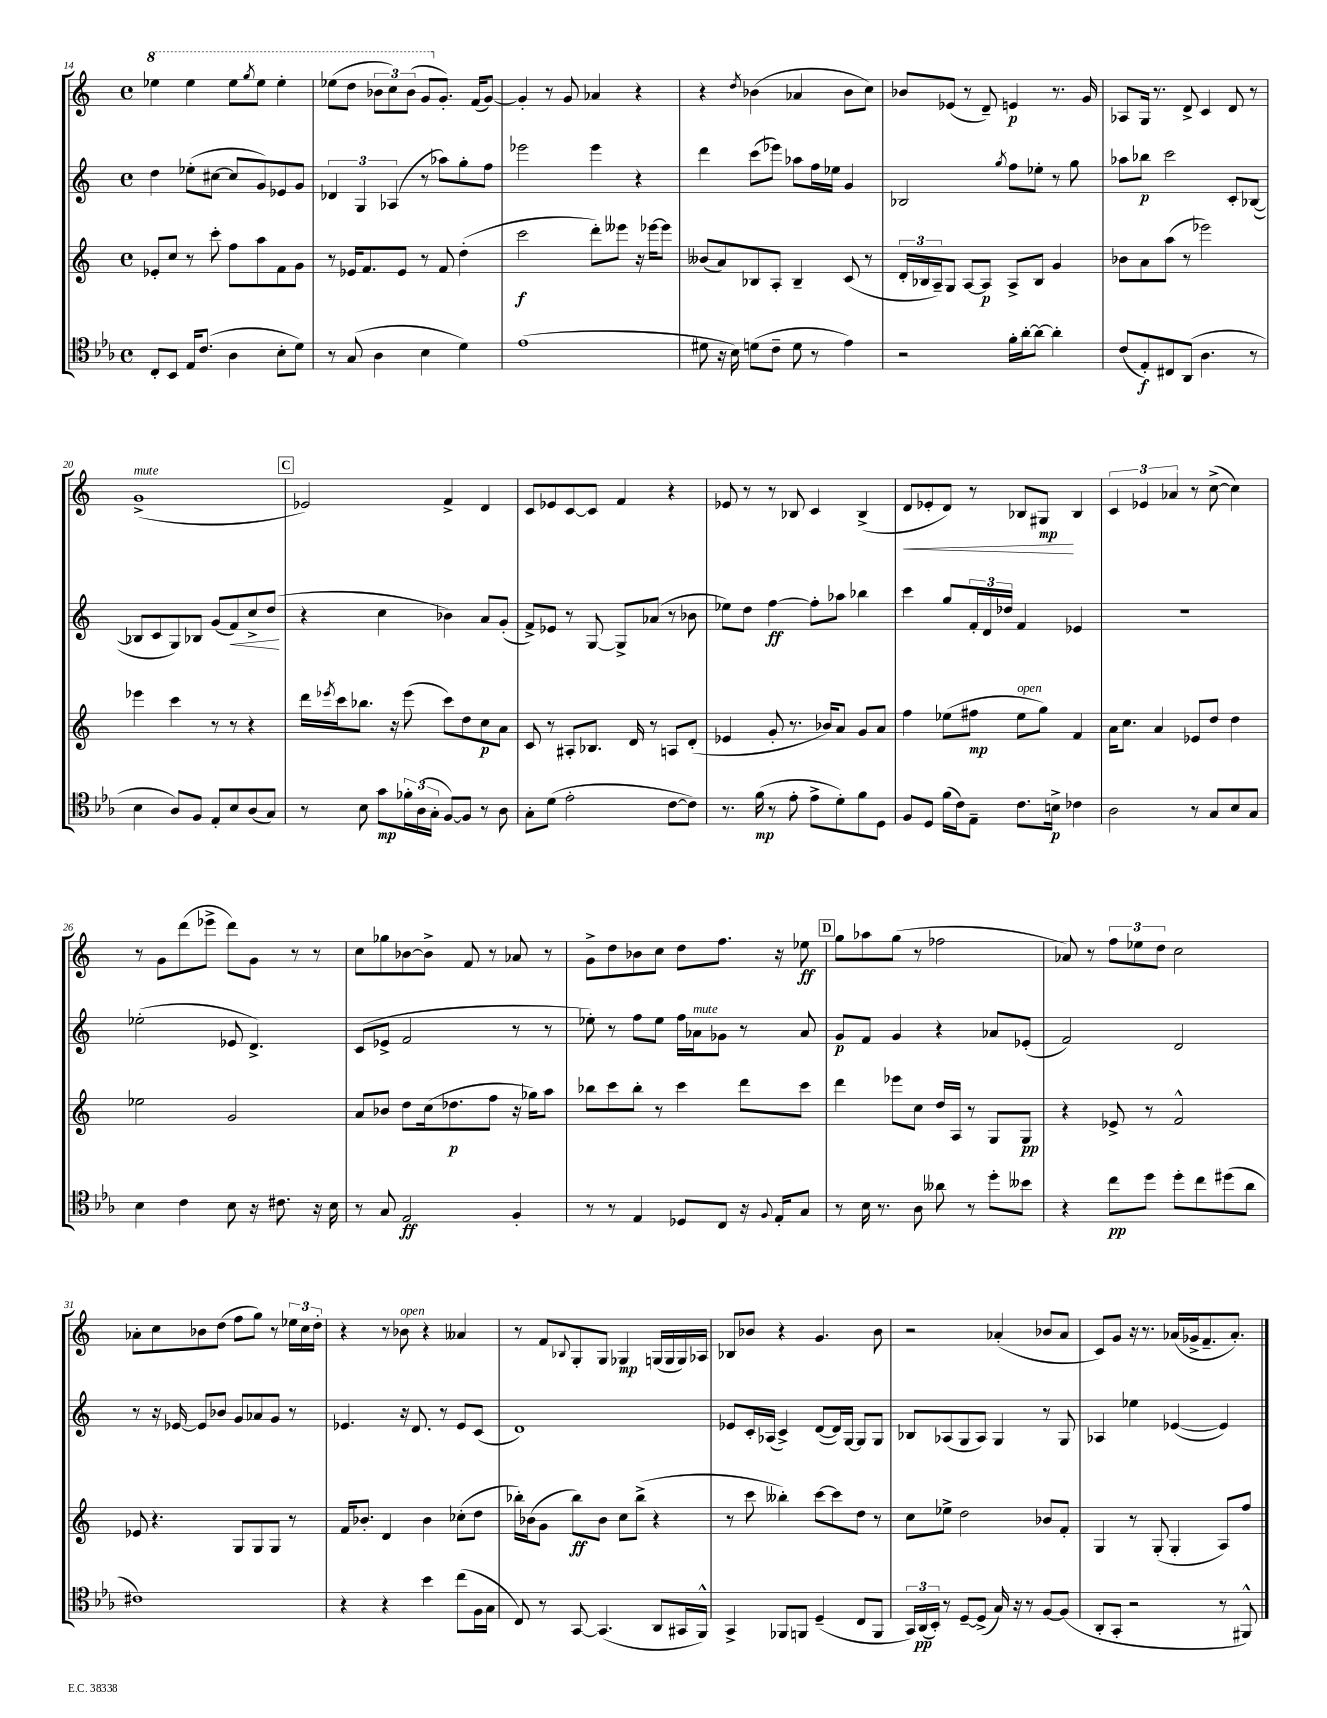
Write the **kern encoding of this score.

**kern	**dynam	**kern	**dynam	**kern	**dynam	**kern	**dynam
*part4	*part4	*part3	*part3	*part2	*part2	*part1	*part1
*staff4	*staff4	*staff3	*staff3	*staff2	*staff2	*staff1	*staff1
*clefC4	*	*clefG2	*	*clefG2	*	*clefG2	*
*k[b-e-a-]	*	*k[]	*	*k[]	*	*k[]	*
*M4/4	*	*M4/4	*	*M4/4	*	*M4/4	*
*met(c)	*	*met(c)	*	*met(c)	*	*met(c)	*
*	*	*	*	*	*	*8va	*
=14	=14	=14	=14	=14	=14	=14	=14
8C'/L	.	8e-X'/L	.	4dd\	.	4eee-X\	.
8BB-/J	.	8cc/J	.	.	.	.	.
16E-/KL	.	8r	.	(8ee-X'\L	.	4eee-\	.
(8.c/J	.	.	.	.	.	.	.
.	.	8ccc'\	.	[8cc#X\J	.	.	.
4A-\	.	8ff\L	.	8cc#/L]	.	8eee-\L	.
.	.	.	.	.	.	8qggg/	.
.	.	8aa\	.	8g/)	.	8eee-\J	.
8B-'\L	.	8f\	.	8e-X/	.	4eee-'\	.
8d\J)	.	8g\J	.	8g/J	.	.	.
=15	=15	=15	=15	=15	=15	=15	=15
8r	.	8r	.	6d-X/	.	(8eee-X\L	.
(8G/	.	16e-X/KL	.	.	.	8ddd\J	.
.	.	.	.	6G/	.	.	.
.	.	8.f/	.	.	.	.	.
4A-\	.	.	.	.	.	12bb-X\L	.
.	.	.	.	(6A-X/	.	12ccc\)	.
.	.	8e-/J	.	.	.	.	.
.	.	.	.	.	.	(12bb-\J	.
4B-\	.	8r	.	8r	.	8gg/L	.
*	*	*	*	*	*	*X8va	*
.	.	8f/	.	8aa-X\L)	.	8.g'/J)	.
4d\)	.	(4dd'\	.	8gg'\	.	.	.
.	.	.	.	.	.	(16f/KL	.
.	.	.	.	8ff\J	.	[8g/J)	.
=16	=16	=16	=16	=16	=16	=16	=16
(1e-	.	2ccc\	f	2eee-X\	.	4g'/]	.
.	.	.	.	.	.	8r	.
.	.	.	.	.	.	8g/	.
.	.	8ddd'\L)	.	4eee-\	.	4a-X/	.
.	.	8eee--X\J	.	.	.	.	.
.	.	16r	.	4r	.	4r	.
.	.	[16eee-X\KL	.	.	.	.	.
.	.	8eee-\J]	.	.	.	.	.
=17	=17	=17	=17	=17	=17	=17	=17
8d#X\	.	(8b--X/L	.	4ddd\	.	4r	.
16r	.	8a/)	.	.	.	.	.
16B-\)	.	.	.	.	.	.	.
.	.	.	.	.	.	8qdd/	.
(8dn\L	.	8B-X/	.	(8ccc\L	.	(4b-X\	.
8c~\J	.	8A'/J	.	8eee-X\J)	.	.	.
8d\	.	4B-~/	.	8aa-X\L	.	4a-X/	.
8r	.	.	.	16ff\L	.	.	.
.	.	.	.	16ee-X\JJ	.	.	.
4e-\)	.	(8c/	.	4g/	.	8b-\L	.
.	.	8r	.	.	.	8cc\J)	.
=18	=18	=18	=18	=18	=18	=18	=18
2r	.	24d'/LL	.	2B-X/	.	8b-X/L	.
.	.	24B-X/	.	.	.	.	.
.	.	24A~/J)	.	.	.	.	.
.	.	8G/J	.	.	.	(8e-X/J	.
.	.	[8A/L	.	.	.	8r	.
.	.	8A/J]	p	.	.	8d~/)	.
.	.	.	.	8qgg/	.	.	.
16f'\LL	.	8A^/L	.	8ff\L	.	4en/	p
[16a-'\J	.	.	.	.	.	.	.
8a-\J_	.	8B-/J	.	8ee-X'\J	.	.	.
4a-'\]	.	4g/	.	8r	.	8.r	.
.	.	.	.	8gg\	.	.	.
.	.	.	.	.	.	16g/	.
=19	=19	=19	=19	=19	=19	=19	=19
(8c/L	.	8b-X\L	.	8aa-X\L	.	8A-X/L	.
8E-'/)	f	8a\	.	8bb-X\J	p	16G/Jk	.
.	.	.	.	.	.	8.r	.
8C#X/	.	(8aa\J	.	2ccc\	.	.	.
(8AA-/J	.	8r	.	.	.	8d^/	.
4.A-\	.	2eee-X\)	.	.	.	4c/	.
.	.	.	.	8c'/L	.	8d/	.
8r	.	.	.	([8B-X/J	.	8r	.
!!LO:LB:g=z
=20	=20	=20	=20	=20	=20	=20	=20
!	!	!	!	!	!	!LO:TX:a:i:t=mute	!
4B-\	.	4eee-X\	.	8B-X/L]	.	(1g^	.
.	.	.	.	8c/	.	.	.
8A-/L)	.	4ccc\	.	8G/)	.	.	.
8F/J	.	.	.	8B-X/J	.	.	.
8E-'/L	.	8r	.	(8g/L	.	.	.
!	!	!	!	!	!LO:HP:b	!	!
8B-/	.	8r	.	8f/)	<	.	.
(8A-/	.	4r	.	8cc^/	.	.	.
8G/J)	.	.	.	(8dd/J	.	.	.
.	.	.	.	.	[	.	.
!!LO:REH:place=s1:t=C
=21	=21	=21	=21	=21	=21	=21	=21
8r	.	16ddd\LL	.	4r	.	2e-X/)	.
.	.	8qeee-X/	.	.	.	.	.
.	.	16ccc\J	.	.	.	.	.
8B-\	.	8.bb-X\J	.	.	.	.	.
8g\L	mp	.	.	4cc\	.	.	.
.	.	16r	.	.	.	.	.
24f-X'\L	.	(8eee-\	.	.	.	.	.
(24A-\	.	.	.	.	.	.	.
24G'\JJ	.	.	.	.	.	.	.
[8F/L)	.	8ccc\L)	.	4b-X\)	.	4f^/	.
8F/J]	.	8dd\	.	.	.	.	.
8r	.	8cc\	p	8a/L	.	4d/	.
8A-\	.	8a\J	.	(8g'/J	.	.	.
=22	=22	=22	=22	=22	=22	=22	=22
8G'\L	.	8c/	.	8f^/L)	.	8c/L	.
(8d\J	.	8r	.	8e-X/J	.	8e-X/	.
2e-'\	.	8A#X'/L	.	8r	.	[8c/	.
.	.	8.B-X/J	.	[8G/	.	8c/J]	.
.	.	.	.	8G^/L]	.	4f/	.
.	.	16d/	.	.	.	.	.
.	.	8r	.	(8a-X/J	.	.	.
[8c\L	.	8An/L	.	8r	.	4r	.
8c\J])	.	(8d'/J	.	8b-X\	.	.	.
=23	=23	=23	=23	=23	=23	=23	=23
8.r	.	4e-X/	.	8ee-X\L)	.	8e-X/	.
.	.	.	.	8dd\J	.	8r	.
(16f\	mp	.	.	.	.	.	.
8r	.	8g'/	.	[4ff\	ff	8r	.
8e-'\	.	8.r	.	.	.	8B-X/	.
8e-^\L	.	.	.	8ff'\L]	.	4c/	.
.	.	16b-X/KL)	.	.	.	.	.
8d'\)	.	8a/J	.	8aa-X\J	.	.	.
8f\	.	8g/L	.	4bb-X\	.	(4B-^/	.
8D\J	.	8a/J	.	.	.	.	.
=24	=24	=24	=24	=24	=24	=24	=24
!	!	!	!	!	!	!	!LO:HP:b
8F/L	.	4ff\	.	4ccc\	.	8d/L	<
8D/J	.	.	.	.	.	8e-X'/	.
(16f\LL	.	(8ee-X\L	.	8gg/L	.	8d/J)	.
16c\J)	.	.	.	.	.	.	.
8E-~\J	.	8ff#X\J	mp	24f'/L	.	8r	.
.	.	.	.	24d/	.	.	.
.	.	.	.	24dd-X/JJ	.	.	.
!	!	!LO:TX:a:i:t=open	!	!	!	!	!
8.c\L	.	8ee-\L	.	4f/	.	8B-X/L	.
.	.	8gg\J)	.	.	.	8G#X/J	mp
16Bn^\Jk	p	.	.	.	.	.	.
4c-X\	.	4f/	.	4e-X/	.	4B-/	[
=25	=25	=25	=25	=25	=25	=25	=25
2A-\	.	16a\KL	.	1r	.	6c/	.
.	.	8.cc\J	.	.	.	.	.
.	.	.	.	.	.	6e-X/	.
.	.	4a/	.	.	.	.	.
.	.	.	.	.	.	6a-X/	.
8r	.	8e-X/L	.	.	.	8r	.
8G/L	.	8dd/J	.	.	.	([8cc^\	.
8B-/	.	4dd\	.	.	.	4cc\])	.
8G/J	.	.	.	.	.	.	.
!!LO:LB:g=z
=26	=26	=26	=26	=26	=26	=26	=26
4B-\	.	2ee-X\	.	(2ee-X'\	.	8r	.
.	.	.	.	.	.	8g\L	.
4c\	.	.	.	.	.	(8ddd\	.
.	.	.	.	.	.	8eee-X^\J	.
8B-\	.	2g/	.	8e-X/	.	8ddd\L)	.
16r	.	.	.	4.d^/)	.	8g\J	.
8.c#X\	.	.	.	.	.	.	.
.	.	.	.	.	.	8r	.
16r	.	.	.	.	.	8r	.
16B-\	.	.	.	.	.	.	.
=27	=27	=27	=27	=27	=27	=27	=27
8r	.	8a/L	.	(8c/L	.	8cc\L	.
8G/	.	8b-X/J	.	8e-X^/J	.	8gg-X\	.
2E-/	ff	8dd\L	.	2f/	.	[8b-X\	.
.	.	(16cc\k	.	.	.	8b-^\J]	.
.	.	8.dd-X\	p	.	.	.	.
.	.	.	.	.	.	8f/	.
.	.	8ff\J	.	.	.	8r	.
4F'/	.	16r	.	8r	.	8a-X/	.
.	.	16gg-X\KL)	.	.	.	.	.
.	.	8aa\J	.	8r	.	8r	.
=28	=28	=28	=28	=28	=28	=28	=28
8r	.	8bb-X\L	.	8ee-X'\)	.	8g^\L	.
8r	.	8ccc\	.	8r	.	8dd\	.
4E-/	.	8bb-'\J	.	8ff\L	.	8b-X\	.
.	.	8r	.	8ee-\J	.	8cc\J	.
8D-X/L	.	4ccc\	.	16ff\LL	.	8dd\L	.
!	!	!	!	!LO:TX:a:i:t=mute	!	!	!
.	.	.	.	16a-X\J	.	.	.
8C/J	.	.	.	8g-X\J	.	8.ff\J	.
16r	.	8ddd\L	.	8r	.	.	.
8qqF/	.	.	.	.	.	.	.
16E-'/KL	.	.	.	.	.	16r	.
8G/J	.	8ccc\J	.	8a-/	.	8ee-X\	ff
!!LO:REH:place=s1:t=D
=29	=29	=29	=29	=29	=29	=29	=29
8r	.	4ddd\	.	8g/L	p	8gg\L	.
16B-\	.	.	.	8f/J	.	8aa-X\	.
8.r	.	.	.	.	.	.	.
.	.	8eee-X\L	.	4g/	.	(8gg\J	.
8A-\	.	8cc\J	.	.	.	8r	.
8a--X\	.	16dd/LL	.	4r	.	2ff-X\	.
.	.	16A/JJ	.	.	.	.	.
8r	.	8r	.	.	.	.	.
8dd'\L	.	8G/L	.	8a-X/L	.	.	.
8b--X\J	.	8G/J	pp	(8e-X'/J	.	.	.
=30	=30	=30	=30	=30	=30	=30	=30
4r	.	4r	.	2f/)	.	8a-X/)	.
.	.	.	.	.	.	8r	.
8cc\L	pp	8e-X^/	.	.	.	12ff\L	.
.	.	.	.	.	.	12ee-X\	.
8dd\J	.	8r	.	.	.	.	.
.	.	.	.	.	.	12dd\J	.
8dd'\L	.	2f^^/	.	2d/	.	2cc\	.
8cc\	.	.	.	.	.	.	.
(8dd#X\	.	.	.	.	.	.	.
8a-\J	.	.	.	.	.	.	.
!!LO:LB:g=z
=31	=31	=31	=31	=31	=31	=31	=31
1c#X)	.	8e-X/	.	8r	.	8a-X'\L	.
.	.	4.r	.	16r	.	8cc\	.
.	.	.	.	[16e-X/	.	.	.
.	.	.	.	8e-/L]	.	8b-X\	.
.	.	.	.	8b-X/J	.	(8dd\J	.
.	.	8G/L	.	8g/L	.	8ff\L	.
.	.	8G/	.	8a-X/	.	8gg\J)	.
.	.	8G/J	.	8g/J	.	8r	.
.	.	8r	.	8r	.	24ee-X\LL	.
.	.	.	.	.	.	24cc\	.
.	.	.	.	.	.	24dd'\JJ	.
=32	=32	=32	=32	=32	=32	=32	=32
4r	.	16f/KL	.	4.e-X/	.	4r	.
.	.	8.b-X'/J	.	.	.	.	.
4r	.	4d/	.	.	.	8r	.
!	!	!	!	!	!	!LO:TX:a:i:t=open	!
.	.	.	.	16r	.	8b-X\	.
.	.	.	.	8.d/	.	.	.
4b-\	.	4b-\	.	.	.	4r	.
.	.	.	.	8r	.	.	.
(8cc\L	.	(8cc-X'\L	.	8e-/L	.	4a--X/	.
16F\L	.	8dd\J	.	(8c/J	.	.	.
16G\JJ	.	.	.	.	.	.	.
=33	=33	=33	=33	=33	=33	=33	=33
8C/)	.	16bb-X'\LL)	.	1d)	.	8r	.
.	.	(16b-X\J	.	.	.	.	.
8r	.	8g\J	.	.	.	8f/L	.
.	.	.	.	.	.	8qqB-X/	.
[8GG/	.	8bb-\L)	ff	.	.	8G'/	.
(4.GG/]	.	8b-\J	.	.	.	8G/J	.
.	.	8cc\L	.	.	.	4G-X/	mp
.	.	(8bb-^\J	.	.	.	.	.
8AA-/L	.	4r	.	.	.	(16Gn/LL	.
.	.	.	.	.	.	16G/	.
16GG#X/L	.	.	.	.	.	16G/)	.
16FF^^/JJ)	.	.	.	.	.	16A-X/JJ	.
=34	=34	=34	=34	=34	=34	=34	=34
4GG^/	.	8r	.	8e-X/L	.	8B-X/L	.
.	.	8ccc\	.	16c'/L	.	8b-X/J	.
.	.	.	.	(16A-X/JJ	.	.	.
8FF-X/L	.	4bb--X'\)	.	4c^/)	.	4r	.
8FFn/J	.	.	.	.	.	.	.
(4D~/	.	[8ccc\L	.	([8d/L	.	4.g/	.
.	.	8ccc\]	.	16d/L])	.	.	.
.	.	.	.	[16G/JJ	.	.	.
8C/L	.	8dd\J	.	8G/L]	.	.	.
8FF/J	.	8r	.	8G/J	.	8b-\	.
=35	=35	=35	=35	=35	=35	=35	=35
24GG/LL)	.	8cc\L	.	8B-X/L	.	2r	.
(24AA-/	pp	.	.	.	.	.	.
24BB-'/JJ)	.	.	.	.	.	.	.
8r	.	8ee-X^\J	.	(8A-X/	.	.	.
[8D~/L	.	2dd\	.	8G/	.	.	.
(8D^/J]	.	.	.	8A-/J)	.	.	.
16G/)	.	.	.	4G/	.	(4a-X'/	.
16r	.	.	.	.	.	.	.
8r	.	.	.	.	.	.	.
[8F/L	.	8b-X/L	.	8r	.	8b-X/L	.
(8F/J]	.	8f'/J	.	8G/	.	8a-/J	.
=36	=36	=36	=36	=36	=36	=36	=36
8AA-'/L	.	4G/	.	4A-X/	.	8c/L)	.
8GG'/J	.	.	.	.	.	8g/J	.
2r	.	8r	.	4ee-X\	.	16r	.
.	.	.	.	.	.	8.r	.
.	.	(8G'/	.	.	.	.	.
.	.	4G'/	.	([4e-X/	.	(16a-X/LL	.
.	.	.	.	.	.	16g-X^/J	.
.	.	.	.	.	.	8.f~/	.
8r	.	8A/L)	.	4e-/])	.	.	.
.	.	.	.	.	.	8.a-'/J)	.
8FF#X^^/)	.	8ff/J	.	.	.	.	.
==	==	==	==	==	==	==	==
*-	*-	*-	*-	*-	*-	*-	*-
